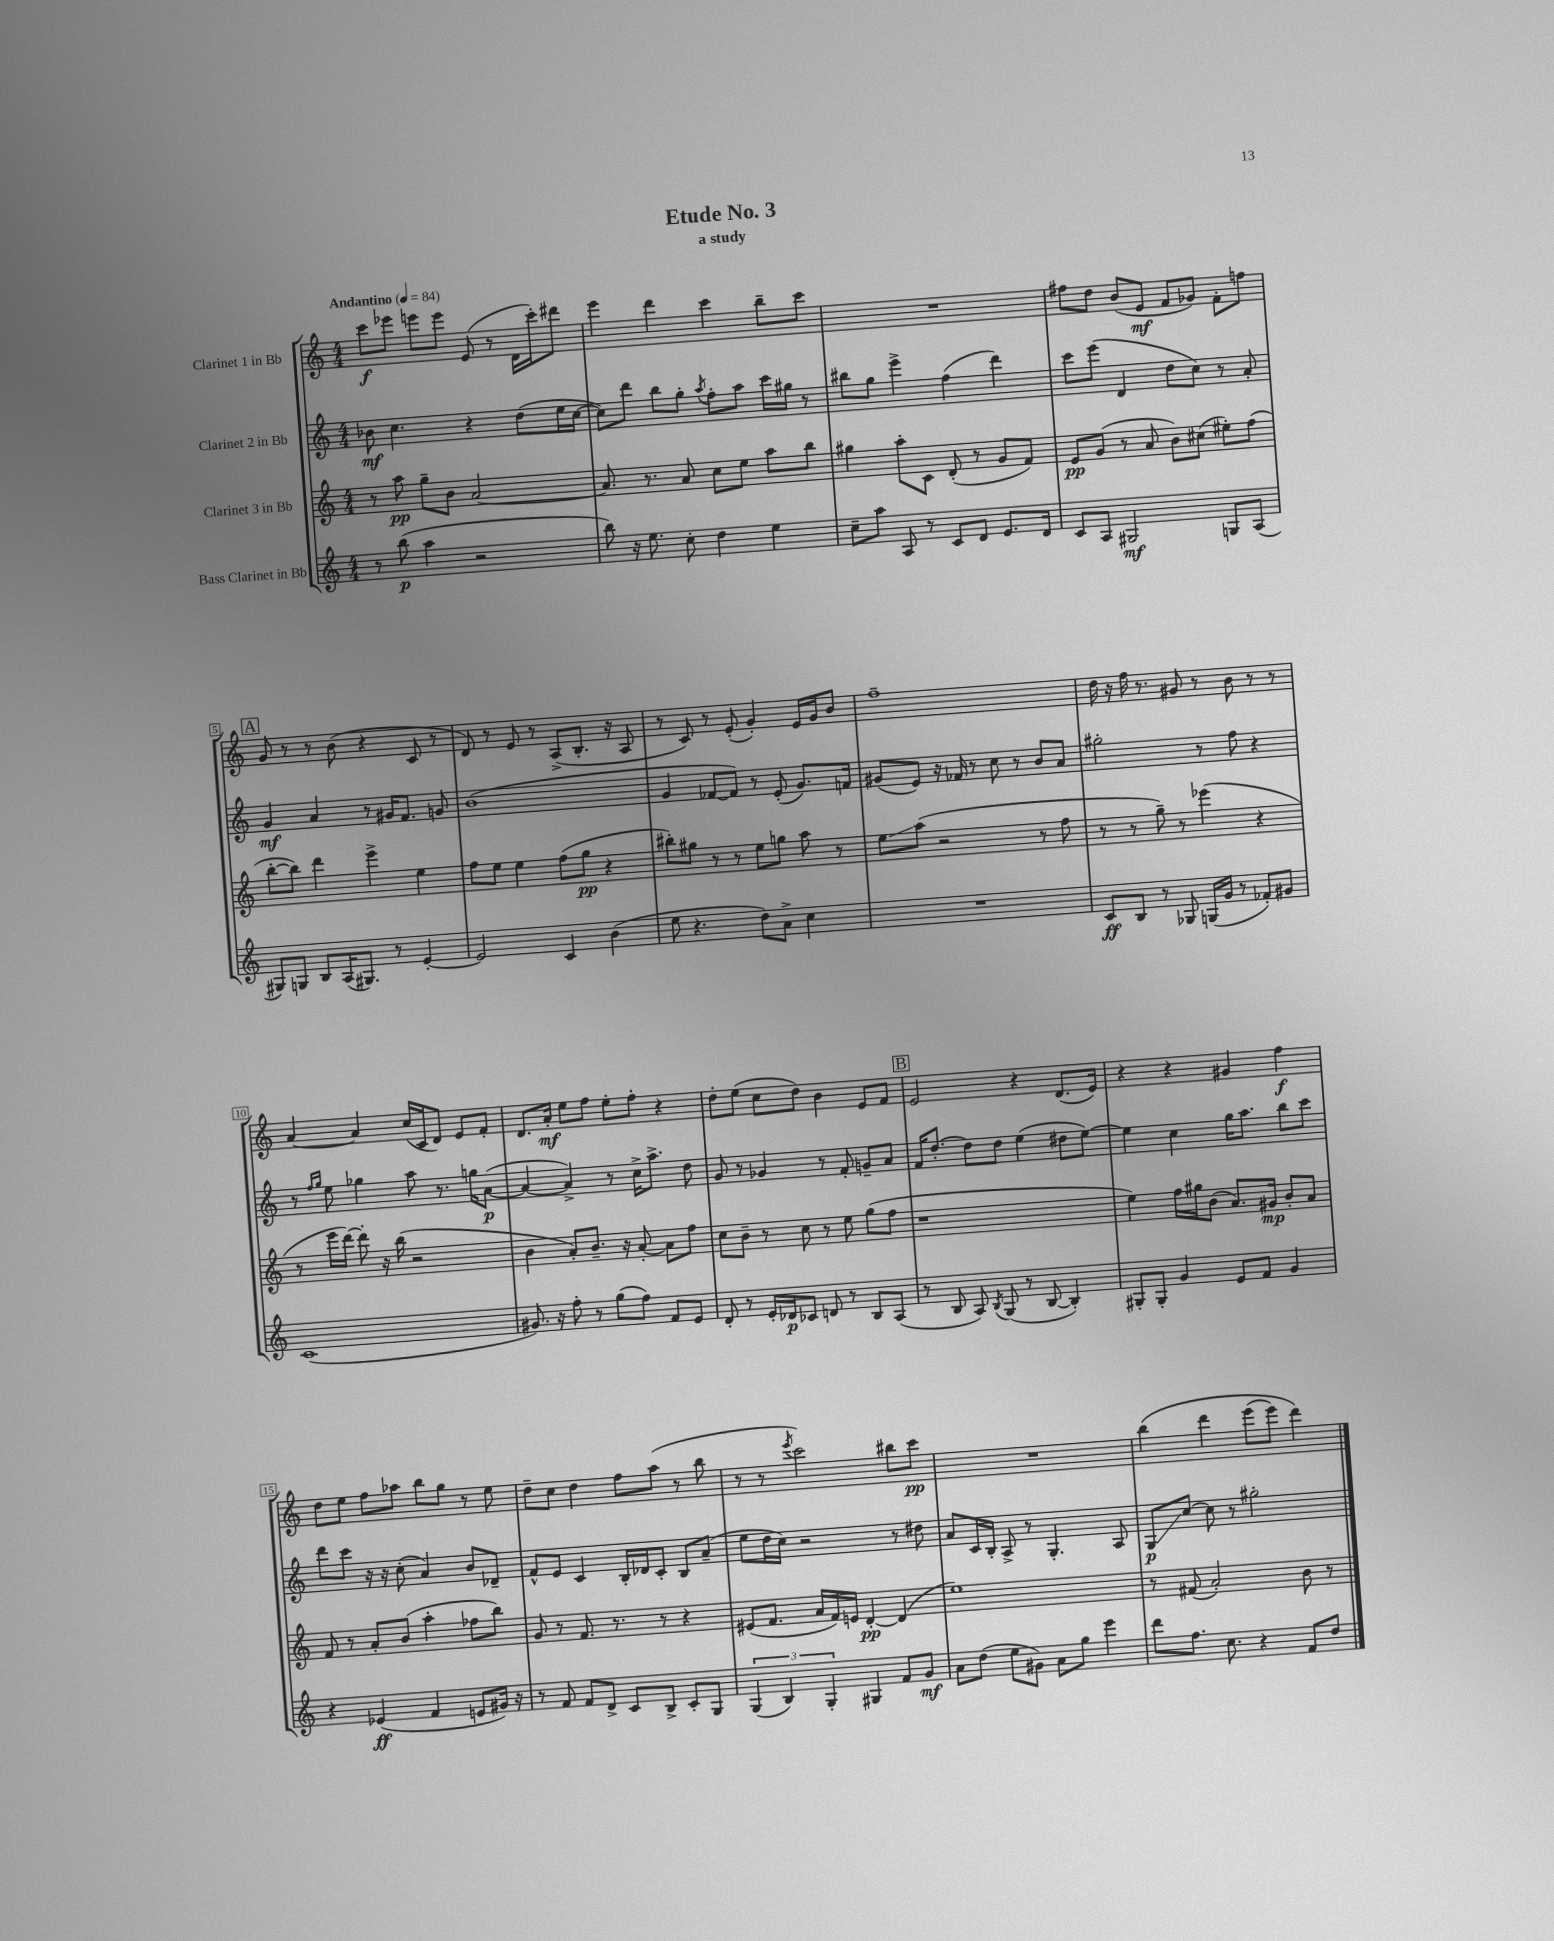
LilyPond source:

\header { title = "Etude No. 3" subtitle = "a study" }
<<
\new StaffGroup <<
\new Staff = "s0" \with { instrumentName = "Clarinet 1 in Bb" } {
    \clef treble \key c \major \numericTimeSignature \time 4/4 \tempo "Andantino" 4 = 84
    \autoBeamOff c'''8[\f ees'''8] e'''8[ e'''8] e'8( r8 d'16[ c'''16-.) dis'''8] |
    e'''4 d'''4 c'''4 b''8[-- c'''8] |
    R1 |
    fis''8[ d''8] b'8[( e'8]\mf f'8[ ges'8]) f'8[-. f''8] |
    \mark \markup { \box "A" } g'8 r8 r8 b'8( r4 c'8 r8 |
    d'8) r8 e'8 r8 a8[->( b8.]-. r16 a8 |
    r8 c'8) r8 e'8-.( g'4-.) e'16[ g'16 b'8] |
    f''1-- |
    d''16 r16 f''16 r8. gis'8 r8 b'8 r8 r8 |
    a'4~ a'4 c''16[( c'16 d'8]) e'8[ f'8]-. |
    d'8.[ a'16]-.\mf e''8[ f''8] e''8[-. f''8]-. r4 |
    d''8[-. e''8]( c''8[ d''8]) b'4 e'8[ f'8] |
    \mark \markup { \box "B" } e'2 r4 d'8.[( e'16]) |
    r4 r4 gis'4 f''4\f |
    d''8[ e''8] f''8[ aes''8] b''8[ g''8] r8 e''8 |
    d''8[-- c''8] d''4 f''8[ a''8]( r8 b''8 |
    r8 r8 \acciaccatura { e'''8 } c'''2) bis''8[ c'''8]\pp |
    R1 |
    b''4\( d'''4 e'''8[( e'''8]) d'''4\) \bar "|." |
}
\new Staff = "s1" \with { instrumentName = "Clarinet 2 in Bb" } {
    \clef treble \key c \major \numericTimeSignature \time 4/4
    \autoBeamOff bes'8\mf c''4. r4 d''8[( e''16 c''16]~ |
    c''8[) d'''8] b''8[ g''8]-. \acciaccatura { a''8 } f''8[-. a''8] c'''16[ gis''16] r8 |
    bis''8[ g''8] e'''4-> f''4( d'''4) |
    c'''8[ e'''8]( d'4 d''8[ c''8]) r8 a'8-. |
    \mark \markup { \box "A" } g'4\mf a'4 r8 gis'16[ f'8.] g'8 |
    b'1( |
    g'4 fes'8[~ fes'8]) r8 e'8-.( g'8.[) f'16] |
    gis'8[( e'8]) r16 fes'16 r8 c''8 r8 b'8[ a'8] |
    gis''2-. r8 f''8 r4 |
    r8 \grace { f''16[ g''16] } e''8 ges''4 a''8 r8. g''16[ a'8]~\p( |
    a'4~ a'4->) r8 c''16[-> a''8.]-> d''8 |
    g'8 r8 ges'4 r8 f'8-. g'8[-- a'8] |
    \mark \markup { \box "B" } f'16[ d''8.]~-. d''8[ d''8] e''4( dis''8[ e''8]~) |
    e''4 c''4 g''16[ a''8.] b''8[ c'''8] |
    d'''8[ c'''8] r16 r16 c''8-.( a'4) b'8[ des'8]-- |
    f'8[-^ e'8] c'4 b16[-. des'16 c'8]-. b8[ a'8]--( |
    e''8[ d''16 c''16]) r2 r8 dis''8 |
    a'8[ c'16 b16]-. a8-> r8 g4.-. a8 |
    g8[\glissando\p c''8]~ c''8 r8 gis''2-. \bar "|." |
}
\new Staff = "s2" \with { instrumentName = "Clarinet 3 in Bb" } {
    \clef treble \key c \major \numericTimeSignature \time 4/4
    \autoBeamOff r8 a''8\pp g''8[-- b'8] a'2~ |
    a'8. r8. a'8 c''8[ e''8] a''8[ b''8] |
    gis''4 a''8[-. c'8] d'8-.( r8 g'8[ f'8]) |
    e'8[\pp g'8]( r8 a'8 b'8[) cis''8]( eis''8[-.) f''8]( |
    \mark \markup { \box "A" } b''8[~-. b''8]) d'''4 e'''4-> e''4 |
    f''8[ e''8] e''4 f''8[( g''8]\pp r4 |
    bis''8[-.) gis''8] r8 r8 e''8[ g''8] a''8 r8 |
    e''8[\glissando a''8]( r2 r8 f''8 |
    r8 r8 g''8--) r8 ees'''4( r4 |
    r8 e'''16[ d'''16]~) d'''8-. r16 b''16( r2 |
    b'4 a'8[-.) b'8.]-- r16 a'8~-. a'8[ f''8] |
    c''8[ b'8]-- r8 c''8 r8 e''8 g''8[( f''8] |
    \mark \markup { \box "B" } r1 |
    e''4) f''16[ gis''16 b'8]( a'8.[) gis'16]\mp b'8[-. a'8] |
    f'8 r8 a'8[-. b'8]( a''4-. fes''8[ b''8]) |
    g'8 r8 f'8. r8. r8 r4 |
    eis'8[( f'8.] a'16[ f'16) e'16] d'4~-.\pp d'4( |
    e''1) |
    r8 fis'8( a'2-.) b'8 r8 \bar "|." |
}
\new Staff = "s3" \with { instrumentName = "Bass Clarinet in Bb" } {
    \clef treble \key c \major \numericTimeSignature \time 4/4
    \autoBeamOff r8 b''8\p( a''4 r2 |
    b''8) r16 e''8. c''8-. d''4 e''4 |
    c''8[-- a''8] a8 r8 c'8[ d'8] e'8.[ d'16] |
    c'8[ a8] gis2\mf g8[ a8]( |
    \mark \markup { \box "A" } gis8[) g8] b8[ a16( gis8.]) r8 e'4~-. |
    e'2 c'4 b'4( |
    e''8 r4. d''8[) a'8]-> c''4 |
    R1 |
    c'8[\ff b8] r8 ges8 g16[( g'16] r8 fes'8[-.) gis'8] |
    c'1( |
    gis'8.) r16 f''8-. r8 g''8[( f''8]) f'8[ e'8] |
    d'8-. r8 e'16[-. des'16\p ces'8] d'8 r8 b8[ a8]( |
    \mark \markup { \box "B" } r8 b8 a8) \acciaccatura { b8 } g8( r8 b8~ b4-.) |
    gis8[-. gis8]-. g'4 e'8[ f'8] g'4 |
    r4 ees'4\ff( f'4 e'8[ gis'16]) r16 |
    r8 f'8 f'8[ d'8]-> c'8[ b8]-> c'8[-. g8] |
    \tuplet 3/2 { g4( b4) g4-. } gis4 f'8[ g'8]\mf |
    a'8[ d''8]( e''8[ gis'8]) a'8[ g''8] e'''4 |
    d'''8[ f''8.] c''8. r4 f'8[ d''8] \bar "|." |
}
>>
>>
\layout { \context { \Score \override BarNumber.stencil = #(make-stencil-boxer 0.1 0.3 ly:text-interface::print) } }
